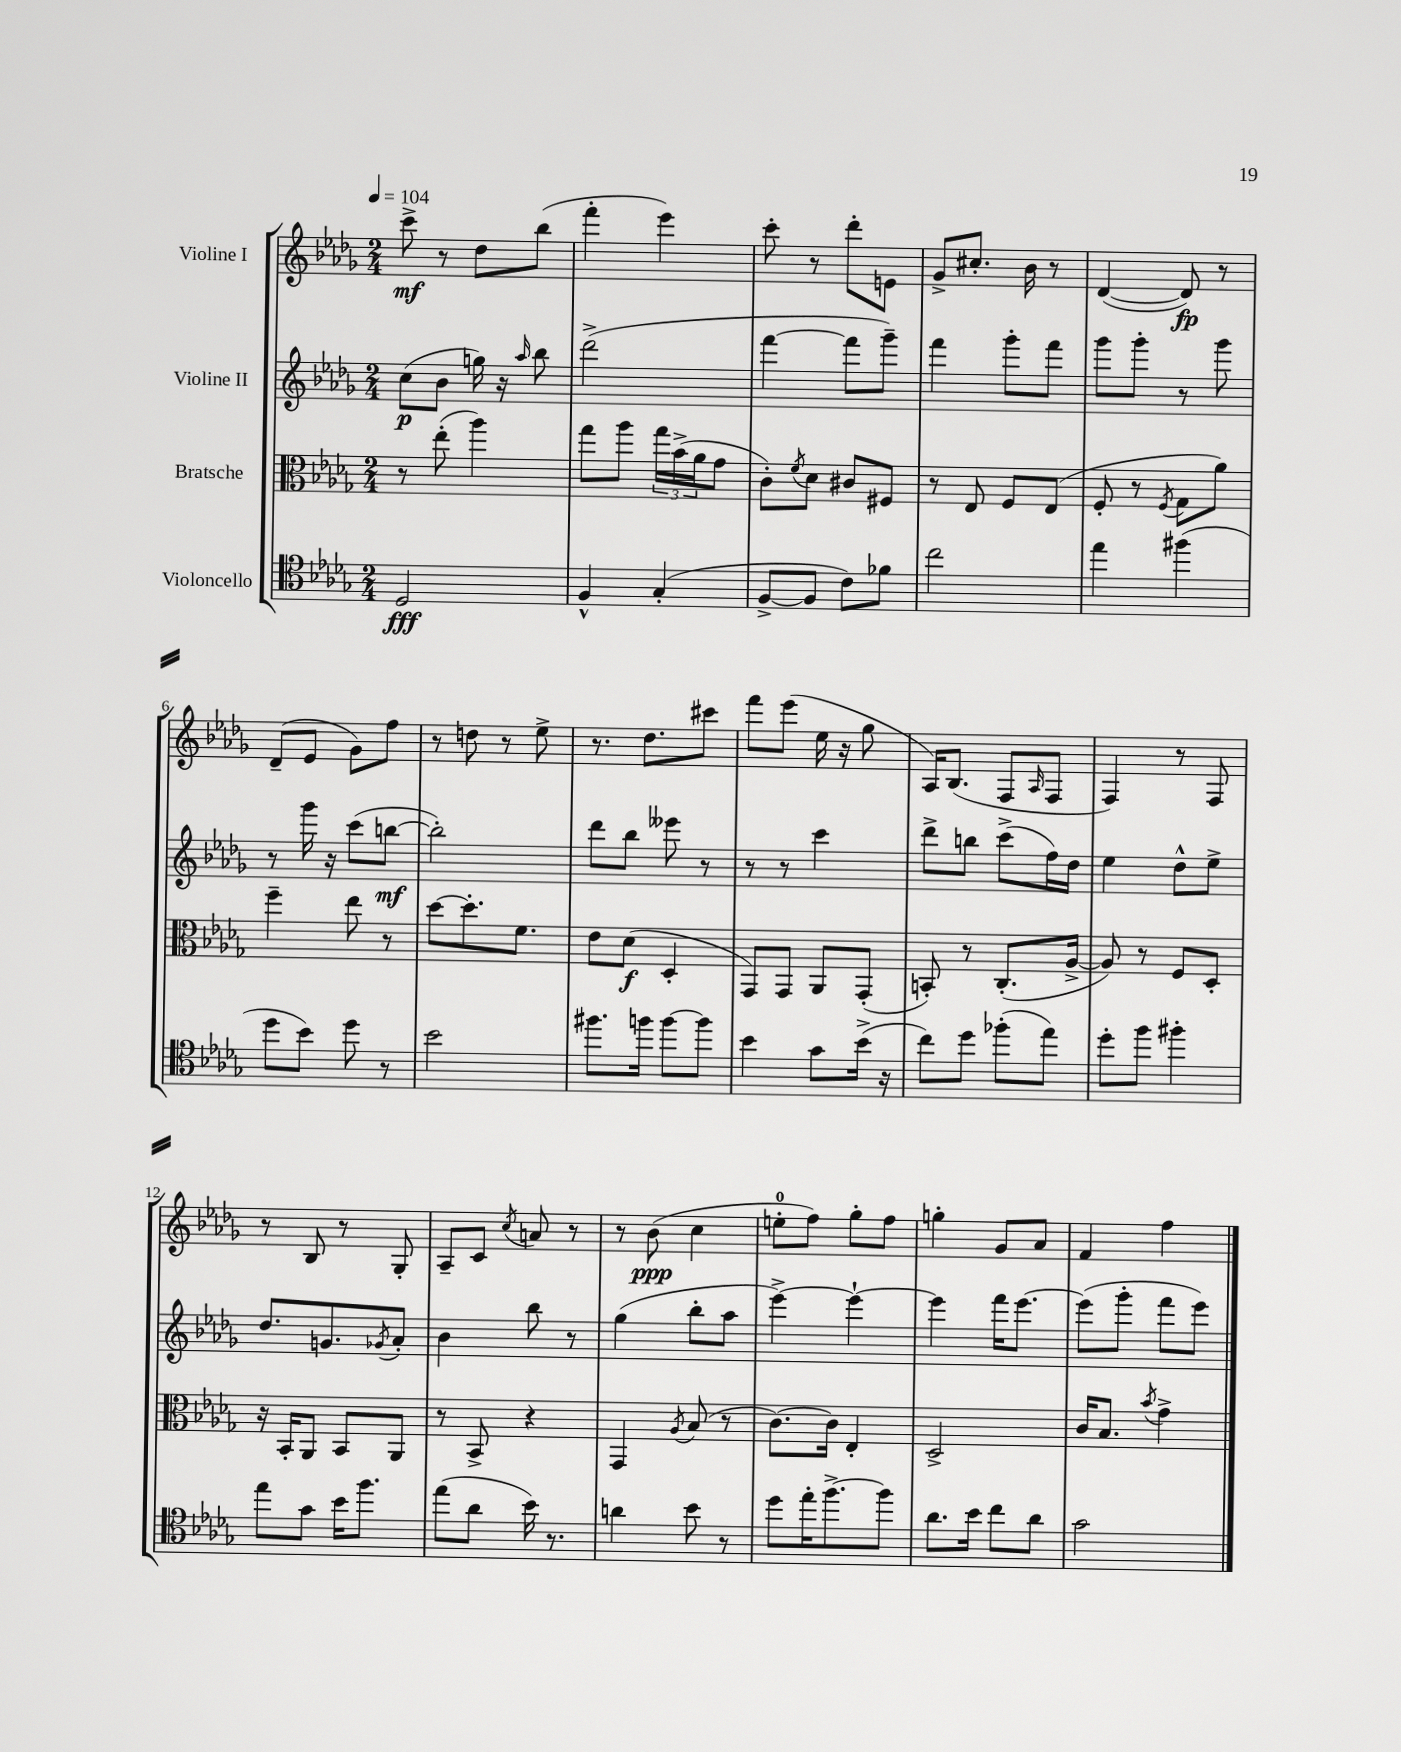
<<
\new StaffGroup <<
\new Staff = "s0" \with { instrumentName = "Violine I" } {
    \clef treble \key des \major \numericTimeSignature \time 2/4 \tempo 4 = 104
    c'''8->\mf r8 des''8 bes''8( |
    f'''4-. ees'''4) |
    c'''8-. r8 des'''8-. e'8 |
    ges'8-> cis''8.-. bes'16 r8 |
    des'4~( des'8\fp) r8 |
    des'8--( ees'8 ges'8) f''8 |
    r8 d''8 r8 ees''8-> |
    r8. des''8. cis'''8 |
    f'''8 ees'''8( ees''16 r16 ges''8 |
    aes16) bes8.( f8 \grace { aes16 } f8 |
    f4) r8 f8 |
    r8 bes8 r8 ges8-. |
    aes8-- c'8 \acciaccatura { c''8 } a'8 r8 |
    r8 bes'8\ppp( c''4 |
    e''8-0-. f''8) ges''8-. f''8 |
    g''4-. ges'8 aes'8 |
    f'4 f''4 \bar "|." |
}
\new Staff = "s1" \with { instrumentName = "Violine II" } {
    \clef treble \key des \major \numericTimeSignature \time 2/4
    c''8\p( bes'8 g''16) r16 \grace { aes''16 } bes''8 |
    des'''2->( |
    f'''4~ f'''8 ges'''8--) |
    f'''4 ges'''8-. f'''8 |
    ges'''8 ges'''8-. r8 ges'''8 |
    r8 ges'''16 r16 c'''8( b''8~\mf |
    b''2-.) |
    des'''8 bes''8 eeses'''8 r8 |
    r8 r8 c'''4 |
    des'''8-> b''8 c'''8->( f''16) des''16 |
    ees''4 des''8-^ ees''8-> |
    des''8. g'8. \acciaccatura { ges'8 } aes'8-. |
    bes'4 bes''8 r8 |
    ges''4( bes''8-. aes''8 |
    ees'''4~->) ees'''4~-! |
    ees'''4 f'''16 ees'''8.~ |
    ees'''8( ges'''8-. f'''8 ees'''8) \bar "|." |
}
\new Staff = "s2" \with { instrumentName = "Bratsche" } {
    \clef alto \key des \major \numericTimeSignature \time 2/4
    r8 ees''8-.( aes''4) |
    ges''8 aes''8 \tuplet 3/2 { ges''16 bes'16->( aes'16 } ges'8 |
    c'8-.) \acciaccatura { f'8 } des'8 cis'8 fis8 |
    r8 ees8 f8 ees8( |
    f8-. r8 \acciaccatura { f8 } ges8 aes'8) |
    f''4-- ees''8 r8 |
    des''8~ des''8.-. f'8. |
    ees'8 des'8\f( des4-. |
    ges,8) ges,8 aes,8 ges,8-.( |
    b,8-.) r8 c8.-.( aes16~-> |
    aes8) r8 f8 des8-. |
    r16 bes,16-. aes,8 bes,8 aes,8 |
    r8 bes,8-> r4 |
    ges,4 \acciaccatura { aes8 } bes8( r8 |
    c'8.~) c'16 ees4-. |
    des2-> |
    c'16 bes8. \acciaccatura { bes'8 } ges'4-> \bar "|." |
}
\new Staff = "s3" \with { instrumentName = "Violoncello" } {
    \clef tenor \key des \major \numericTimeSignature \time 2/4
    des2\fff |
    f4-^ ges4-.( |
    f8~-> f8 c'8) fes'8 |
    c''2 |
    ees''4 fis''4( |
    des''8 bes'8) des''8 r8 |
    bes'2 |
    fis''8. f''16 f''8~ f''8 |
    bes'4 ges'8 bes'16->( r16 |
    c''8) des''8 fes''8-.( ees''8) |
    des''8-. f''8 fis''4-. |
    ees''8 ges'8 bes'16 f''8. |
    ees''8( aes'8 bes'16) r8. |
    a'4 bes'8 r8 |
    des''8 ees''16-. f''8.~-> f''8 |
    aes'8. bes'16 c''8 aes'8 |
    ges'2 \bar "|." |
}
>>
>>
